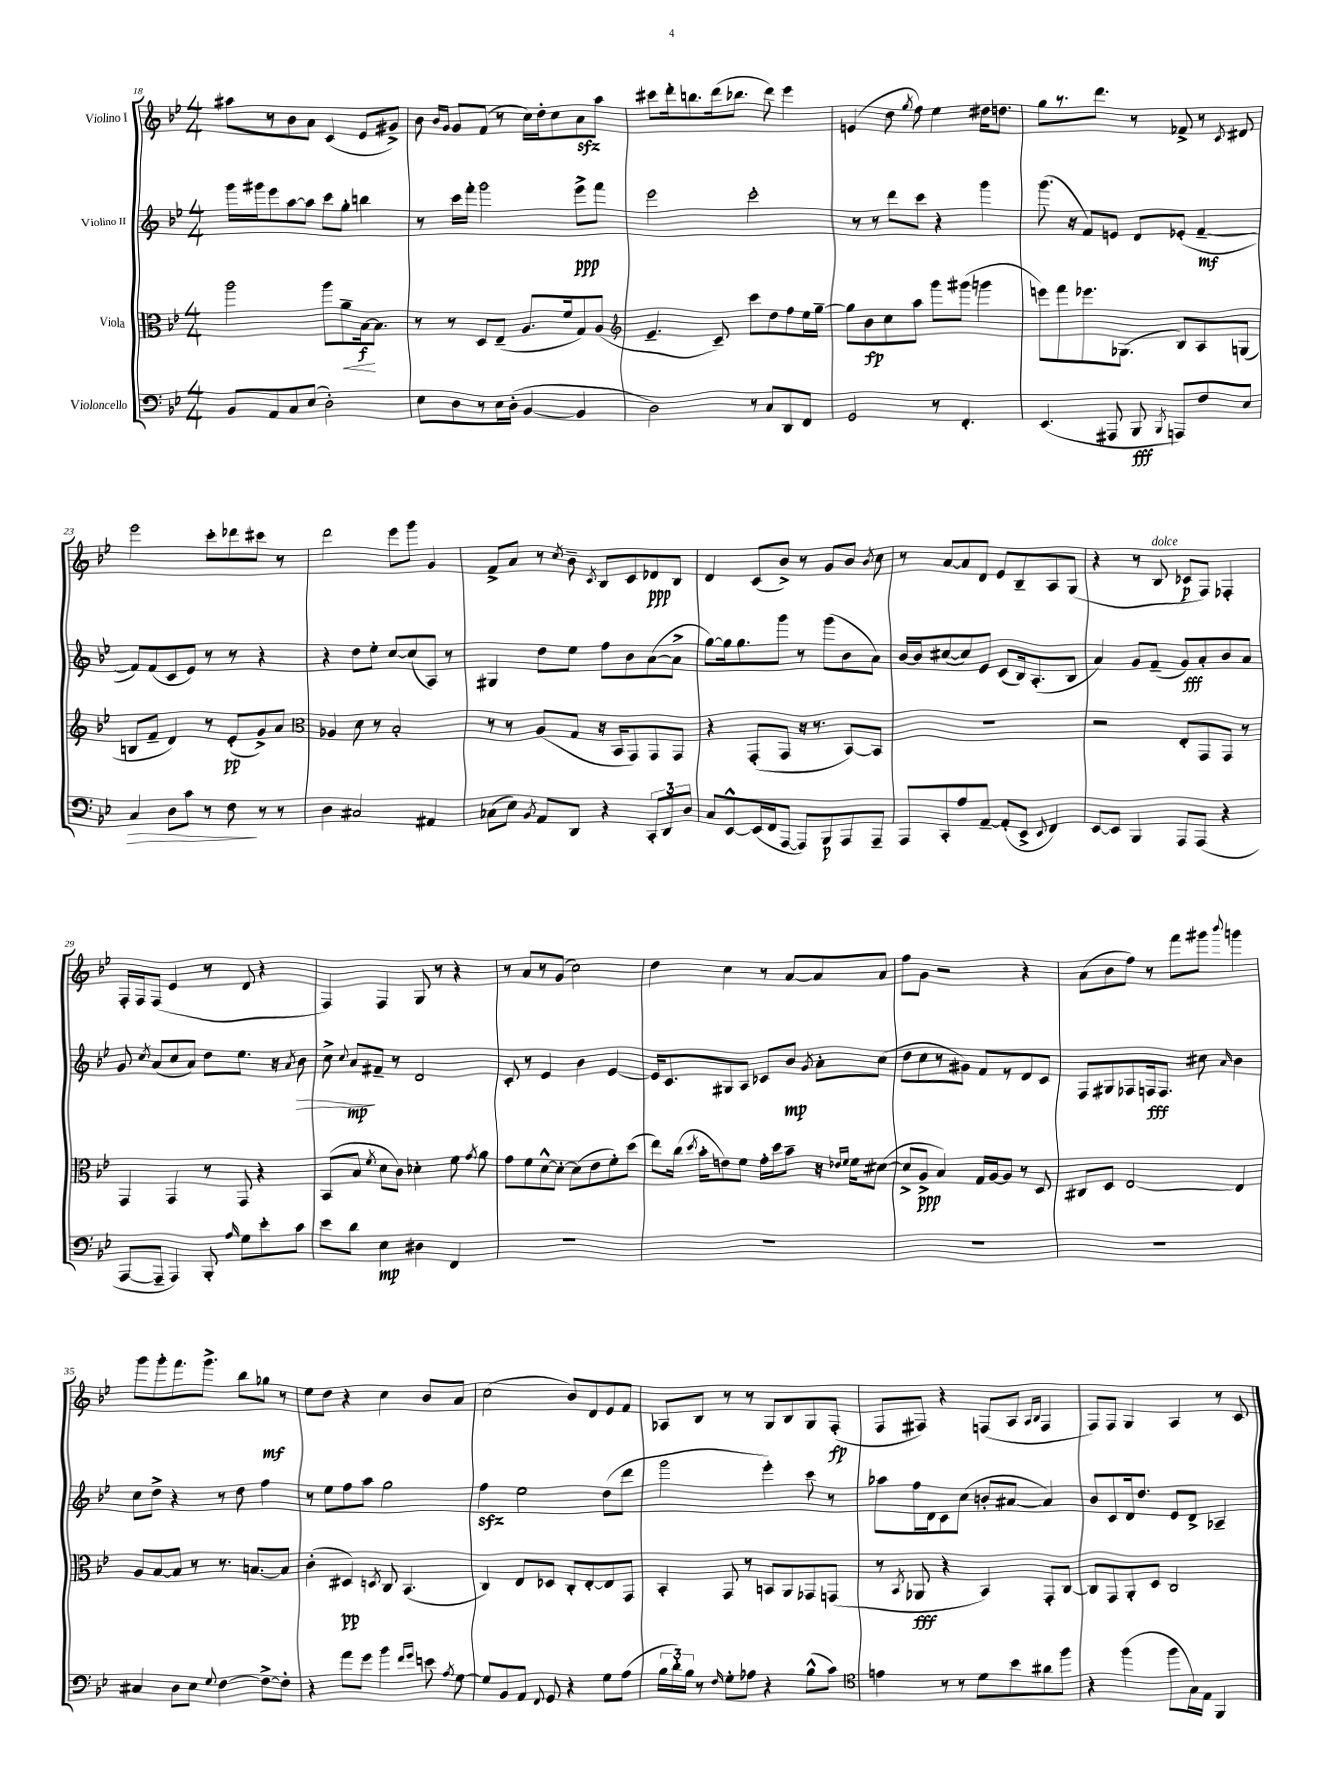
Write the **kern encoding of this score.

**kern	**kern	**kern	**kern
*staff4	*staff3	*staff2	*staff1
*clefF4	*clefC3	*clefG2	*clefG2
*k[b-e-]	*k[b-e-]	*k[b-e-]	*k[b-e-]
*M4/4	*M4/4	*M4/4	*M4/4
8BB-	2aa	16ggg	8aa#
.	.	16ggg#	.
8AA	.	8eee-	8r
8C	.	[8aa	8b-
(8E-	.	8aa]	8a
2D')	8aa	8ccc	(4c
.	8a~	8gg'	.
.	[16B-	4bb	8e-
.	8.B-]	.	.
.	.	.	8g#^)
=	=	=	=
8E-	8r	8r	8b-
.	.	.	16qqb-
.	.	.	16qqg
8D	8r	16ccc	8g
.	.	16fff'	.
8r	8D	2ggg	(8f
16E-	(8E-~	.	8r
(16D'	.	.	.
[4BB-	8.A	.	16cc)
.	.	.	16dd'
.	.	.	8cc
.	16f	.	.
4BB-]	8G)	8eee-^	8a
.	(8A	8fff	8aa
=	=	=	=
*	*clefG2	*	*
2D)	4.e-~	2eee-	8ccc#
.	.	.	16ddd'
.	.	.	8.bb
.	8c~)	.	(16ddd
.	.	.	8.bb-
8r	8ccc	2ccc'	.
8C	8dd	.	8ddd)
8DD	8ff	.	4eee-
8FF	16ee-	.	.
.	[16gg~	.	.
=	=	=	=
2GG	8gg]	8r	(4e
.	8b-	8r	.
.	8cc	8ddd	8dd
.	.	.	8qgg
.	8aa	8ccc	8ff)
8r	8ggg	4r	4ee-
4.FF'	(8ggg#	.	.
.	4ggg	4ggg	16dd#
.	.	.	8.dd
=	=	=	=
(4.EE-	8eee)	(8.ggg	8gg
.	8fff	.	8.r
.	.	16r	.
.	8.eee-	8f)	.
.	.	.	8.ddd
8AAA#	.	8e	.
.	(8.G-	.	.
8BBB-	.	8d	8r
8qBBB-	.	.	.
8AAA)	8B-)	(8e-'	8f-^
8F	8A	[4f~	8r
.	.	.	8qc
8E-	(8G	.	8d#
=	=	=	=
4C	8B	8f])	2eee-
.	8f~	(8f	.
8D	4d)	8c	.
8c	.	8e-)	.
8r	8r	8r	8ccc'
8F	(8e-'	8r	8ddd-
8r	8g^)	4r	8ccc#
8r	8a	.	8r
=	=	=	=
*	*clefC3	*	*
4D	4A-	4r	2ddd
2C#	8d	8dd	.
.	8r	8ee-'	.
.	2B-'	[8cc	8eee-
.	.	(8cc]	8ggg
4AA#	.	8A)	4g
.	.	8r	.
=	=	=	=
(8C-	8r	4G#	8f^
8E-)	8r	.	8a
8qBB-	.	.	.
8AA	(8A	8dd	8r
.	.	.	8qcc
8DD	8G	8ee-	8b-~
.	.	.	8qc
4r	16r	8ff	8B-
.	16BB-	.	.
.	8GG)	8b-	8c
12CC'	8GG	([8a	8d-
12DD	.	.	.
.	8GG	8a^]	8B-
12D	.	.	.
=	=	=	=
8C	4r	[8gg)	4d
[8EE-^^	.	16gg]	.
.	.	8.gg	.
(16EE-]	(8GG'	.	(8c
16FF	.	.	.
[8AAA	8GG	8ggg	8b-^)
8AAA])	16r	8r	8r
.	8.r	.	.
8BBB-	.	(8ggg	8g
8AAA	[8BB-)	8b-	8b-
.	.	.	8qb-
8AAA~	8BB-]	8a)	8cc
=	=	=	=
8AAA	1r	[16b-	8r
.	.	16b-]	.
8CC'	.	([8cc#	[8a
8A	.	8cc#])	8a]
[8AA~	.	8e-	8d
(8AA']	.	(8c	8e-
8EE-^	.	16B-)	8B-~
.	.	(8.A'	.
8qqEE-	.	.	.
4FF)	.	.	8A
.	.	8B-	(8G
=	=	=	=
[8EE-	2r	4a)	4r
8EE-]	.	.	.
4BBB-	.	8g	8r
.	.	(8f~	8B-
8AAA	8E-'	8g)	8c-
(8AAA	8GG	8a'	8F)
4r	8GG	8b-	4F-'
.	8r	8a	.
=	=	=	=
[8AAA	4GG	8g	16F'
.	.	.	16F
.	.	8qcc	.
8AAA~]	.	(8a	(8F
4AAA)	4GG	8cc	4e-
.	.	8a)	.
8BBB-'	8r	8dd	8r
16qqA	.	.	.
8G	8GG	8.ee-	8d
8e-'	4r	.	4r
.	.	16r	.
.	.	8qa	.
8c	.	8b-	.
=	=	=	=
8e-	(8BB-	8cc^	4F)
.	.	8qqcc	.
8d	8B-	8a	.
.	8qf	.	.
4E-	8d	8f#~	4F
.	8c)	8r	.
4D#	4d-'	2d	8G
.	.	.	8r
4FF	8f	.	4r
.	8qg	.	.
.	8a	.	.
=	=	=	=
1r	8g	8c'	8r
.	8f	8r	8a
.	[8d^^	4e-	8r
.	8d'_	.	(8g
.	(8d]	4b-	2cc)
.	8e-	.	.
.	8f')	[4e-	.
.	(8dd	.	.
=	=	=	=
1r	8ee-)	16e-]	4dd
.	.	8.c	.
.	(16cc	.	.
.	8qdd	.	.
.	16b-'	.	.
.	8e)	8G#	4cc
.	8f	8A	.
.	16g'	8c-	8r
.	16dd	.	.
.	8b-~	8b-	[8a
.	.	8qg	.
.	16r	8a'	8a]
.	16qqe-	.	.
.	16qqf	.	.
.	16f	.	.
.	([8d#	(8cc	8a
=	=	=	=
1r	8d#^]	8dd	8ff
.	8A^	8cc	8g
.	4B-)	8r	2r
.	.	8g#)	.
.	16G	8f	.
.	[16A	.	.
.	8A]	8r	.
.	8r	8d	4r
.	8D	8c	.
=	=	=	=
1r	8C#	8F	(8a
.	8D	8G#	8b-
.	[2E-	8F-	8ff)
.	.	16F	8r
.	.	8.F	.
.	.	.	8fff
.	.	8cc#	8ggg#
.	.	16qqa	8qqbbb-
.	4E-]	4b-	4ggg
=	=	=	=
4C#	8A	8cc	8ggg
.	[8B-	8dd^	8ggg'
8D	8B-]	4r	8.fff
8E-	8r	.	.
.	.	.	8.ggg^
8qqG	.	.	.
[4F	8.r	8r	.
.	.	8dd	8bb-
.	[8.B	.	.
8F^_	.	4ff	8gg-
8F']	8B]	.	8r
=	=	=	=
4r	(4c'	8r	8ee-
.	.	8ee-	8dd
8a	4D#)	8ff	4r
8g	.	8aa	.
.	8qD	.	.
4b-	8C	2gg	4cc
.	(4.BB-	.	.
16qqf	.	.	.
16qqg	.	.	.
8e	.	.	8b-
8qA	.	.	.
[8G	.	.	8a
=	=	=	=
8G]	4C)	4ff	(2cc
8BB-	.	.	.
8AA	8E-	2ee-	.
8qqFF	.	.	.
8GG	8D-	.	.
4r	8C'	.	8b-)
.	[8E-'	.	8d
8G	8E-]	(8dd	8e-
(8A	8GG	8ddd	8f
=	=	=	=
24B-	4BB-'	2ggg	8A-
24d')	.	.	.
24B-	.	.	.
8r	.	.	8B-
16qqF	.	.	.
8G'	8GG	.	8r
8A-	8r	.	8r
4r	8BB	4eee-')	8G
.	8AA	.	8B-
(8B-^^	8GG-	8ccc	8G
8c)	(8GG	8r	(8F'
=	=	=	=
*clefC4	*	*	*
4e	8r	8aa-	8F
.	8qBB-	.	.
.	8AA-	16ff	8F#)
.	.	16d	.
8r	4r	8c	4r
8r	.	(8cc	.
8d	4BB-)	8b'	(8F
8b-	.	[8a#	8A
.	.	.	16qqA
.	.	.	16qqB-
8a#	8GG'	4a#])	4F
8ff	[8C	.	.
=	=	=	=
4r	8C]	8b-	8F)
.	8GG	8c	8F
(4ff	8AA'	16d	4G
.	.	8.dd	.
.	8D	.	.
8ff	2C	8e-	4A
16G)	.	8d^	.
16E-	.	.	.
4FF	.	4A-~	8r
.	.	.	8c
==	==	==	==
*-	*-	*-	*-
